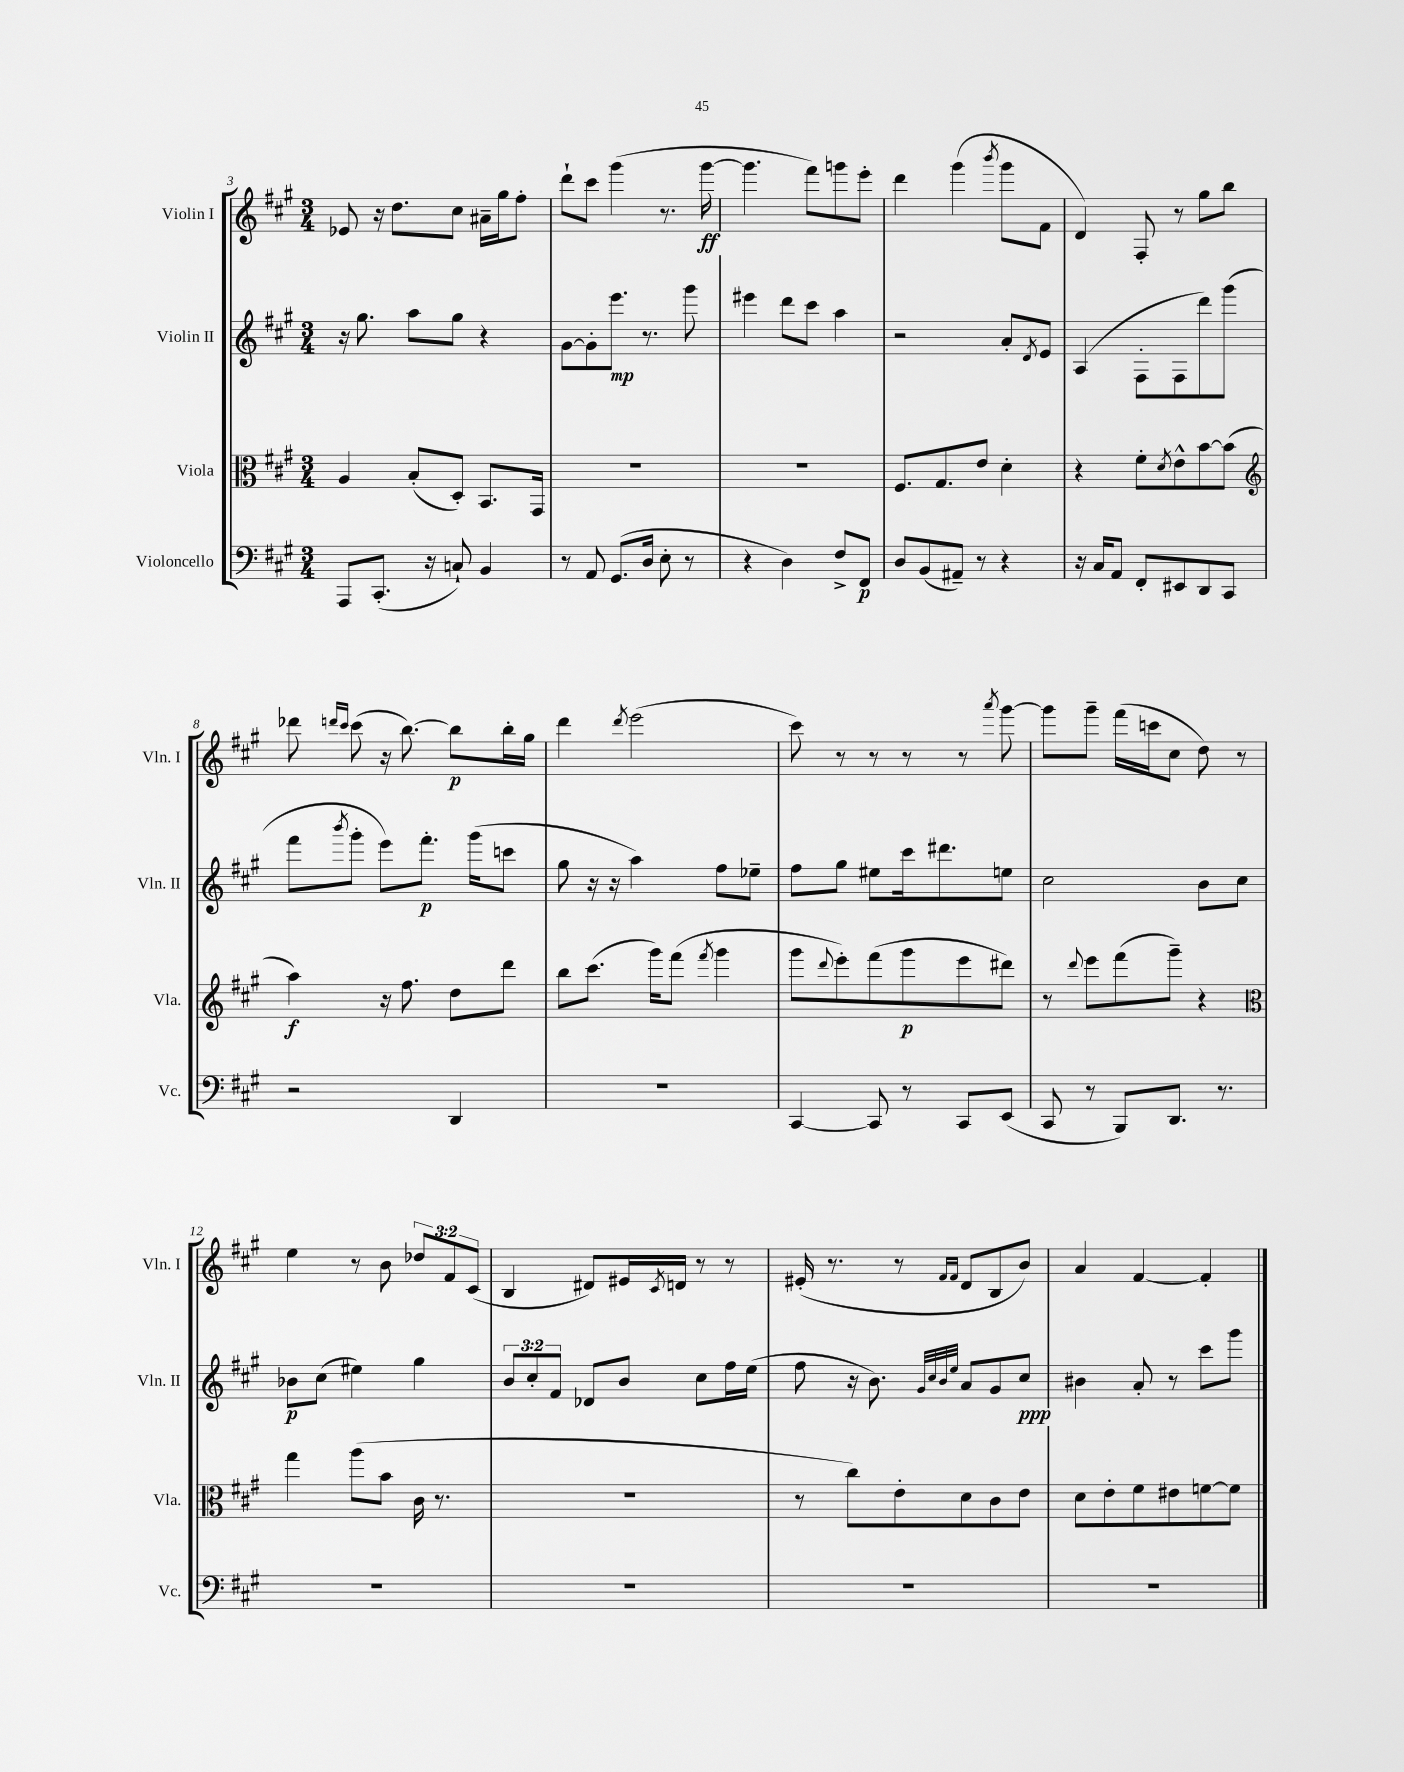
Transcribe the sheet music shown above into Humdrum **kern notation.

**kern	**kern	**kern	**kern
*staff4	*staff3	*staff2	*staff1
*clefF4	*clefC3	*clefG2	*clefG2
*k[f#c#g#]	*k[f#c#g#]	*k[f#c#g#]	*k[f#c#g#]
*M3/4	*M3/4	*M3/4	*M3/4
8AAA	4A	16r	8e-
.	.	8.gg#	.
(8.CC#'	.	.	16r
.	.	.	8.dd
.	(8B'	8aa	.
16r	.	.	.
8C`)	8D')	8gg#	8cc#
4BB	8.BB	4r	16a#~
.	.	.	16gg#
.	.	.	8ff#'
.	16GG#	.	.
=	=	=	=
8r	2.r	[8g#	8ddd`
8AA	.	8g#']	8ccc#
(8.GG#	.	8.eee	(4ggg#
16D	.	8.r	.
8E'	.	.	8.r
8r	.	8ggg#	.
.	.	.	[16ggg#
=	=	=	=
4r	2.r	4eee#	4.ggg#]
4D)	.	8ddd	.
.	.	8ccc#	8fff#)
8F#^	.	4aa	8ggg
8FF#	.	.	8eee'
=	=	=	=
8D	8.F#	2r	4ddd
(8BB	.	.	.
.	8.G#	.	.
8AA#~)	.	.	(4ggg#
8r	8e	.	.
.	.	.	8qbbb
4r	4d'	8a'	8ggg#
.	.	8qd	.
.	.	8e	8f#
=	=	=	=
16r	4r	(4A	4d)
16C#	.	.	.
8AA	.	.	.
8FF#'	8f#'	8F#'	8F#'
.	8qd	.	.
8EE#	8e^^	8F#	8r
8DD	[8b	8ddd)	8gg#
8CC#	(8b]	(8ggg#	8bb
=	=	=	=
*	*clefG2	*	*
2r	4aa)	8fff#	8ddd-
.	.	.	16qqddd
.	.	8qbbb	16qqccc#
.	.	8ggg#'	(8ccc#
.	16r	8eee)	16r
.	8.ff#	.	[8.bb)
.	.	8.fff#'	.
4DD	8dd	.	8bb]
.	.	(16ggg#	.
.	8ddd	8ccc	16bb'
.	.	.	16gg#
=	=	=	=
2.r	8bb	8gg#	4ddd
.	(8.ccc#	16r	.
.	.	16r	.
.	.	.	8qddd
.	.	4aa)	(2eee
.	16ggg#)	.	.
.	(8fff#	.	.
.	8qfff#	.	.
.	4ggg#	8ff#	.
.	.	8ee-~	.
=	=	=	=
[4CC#	8ggg#	8ff#	8ccc#)
.	8qqddd	.	.
.	8eee')	8gg#	8r
8CC#]	(8fff#	8ee#	8r
8r	8ggg#	16ccc#	8r
.	.	8.ddd#	.
8CC#	8eee	.	8r
.	.	.	8qaaa
(8EE	8ddd#)	8ee	[8ggg#
=	=	=	=
8CC#	8r	2cc#	8ggg#]
.	8qqddd	.	.
8r	8eee	.	8ggg#~
8BBB)	(8fff#	.	(16fff#
.	.	.	16ccc
8.DD	8ggg#~)	.	8cc#
.	4r	8b	8dd)
8.r	.	.	.
.	.	8cc#	8r
=	=	=	=
*	*clefC3	*	*
2.r	4gg#	8b-	4ee
.	.	(8cc#	.
.	(8aa	4ee#)	8r
.	8b	.	8b
.	16c#	4gg#	12dd-
.	8.r	.	.
.	.	.	12f#
.	.	.	(12c#
=	=	=	=
2.r	2.r	12b	4B
.	.	12cc#'	.
.	.	12f#	.
.	.	8d-	8d#)
.	.	8b	16e#
.	.	.	8qc#
.	.	.	16d
.	.	8cc#	8r
.	.	16ff#	8r
.	.	(16ee	.
=	=	=	=
2.r	8r	8ff#	(16e#'
.	.	.	8.r
.	8cc#)	16r	.
.	.	8.b)	.
.	8e'	.	8r
.	.	32qqg#	.
.	.	32qqcc#	.
.	.	32qqb	16qqf#
.	.	32qqee	16qqf#
.	8d	8a	8d
.	8c#	8g#	8B
.	8e	8cc#	8b)
=	=	=	=
2.r	8d	4b#	4a
.	8e'	.	.
.	8f#	8a'	[4f#
.	8e#	8r	.
.	[8f	8ccc#	4f#']
.	8f]	8ggg#	.
==	==	==	==
*-	*-	*-	*-
